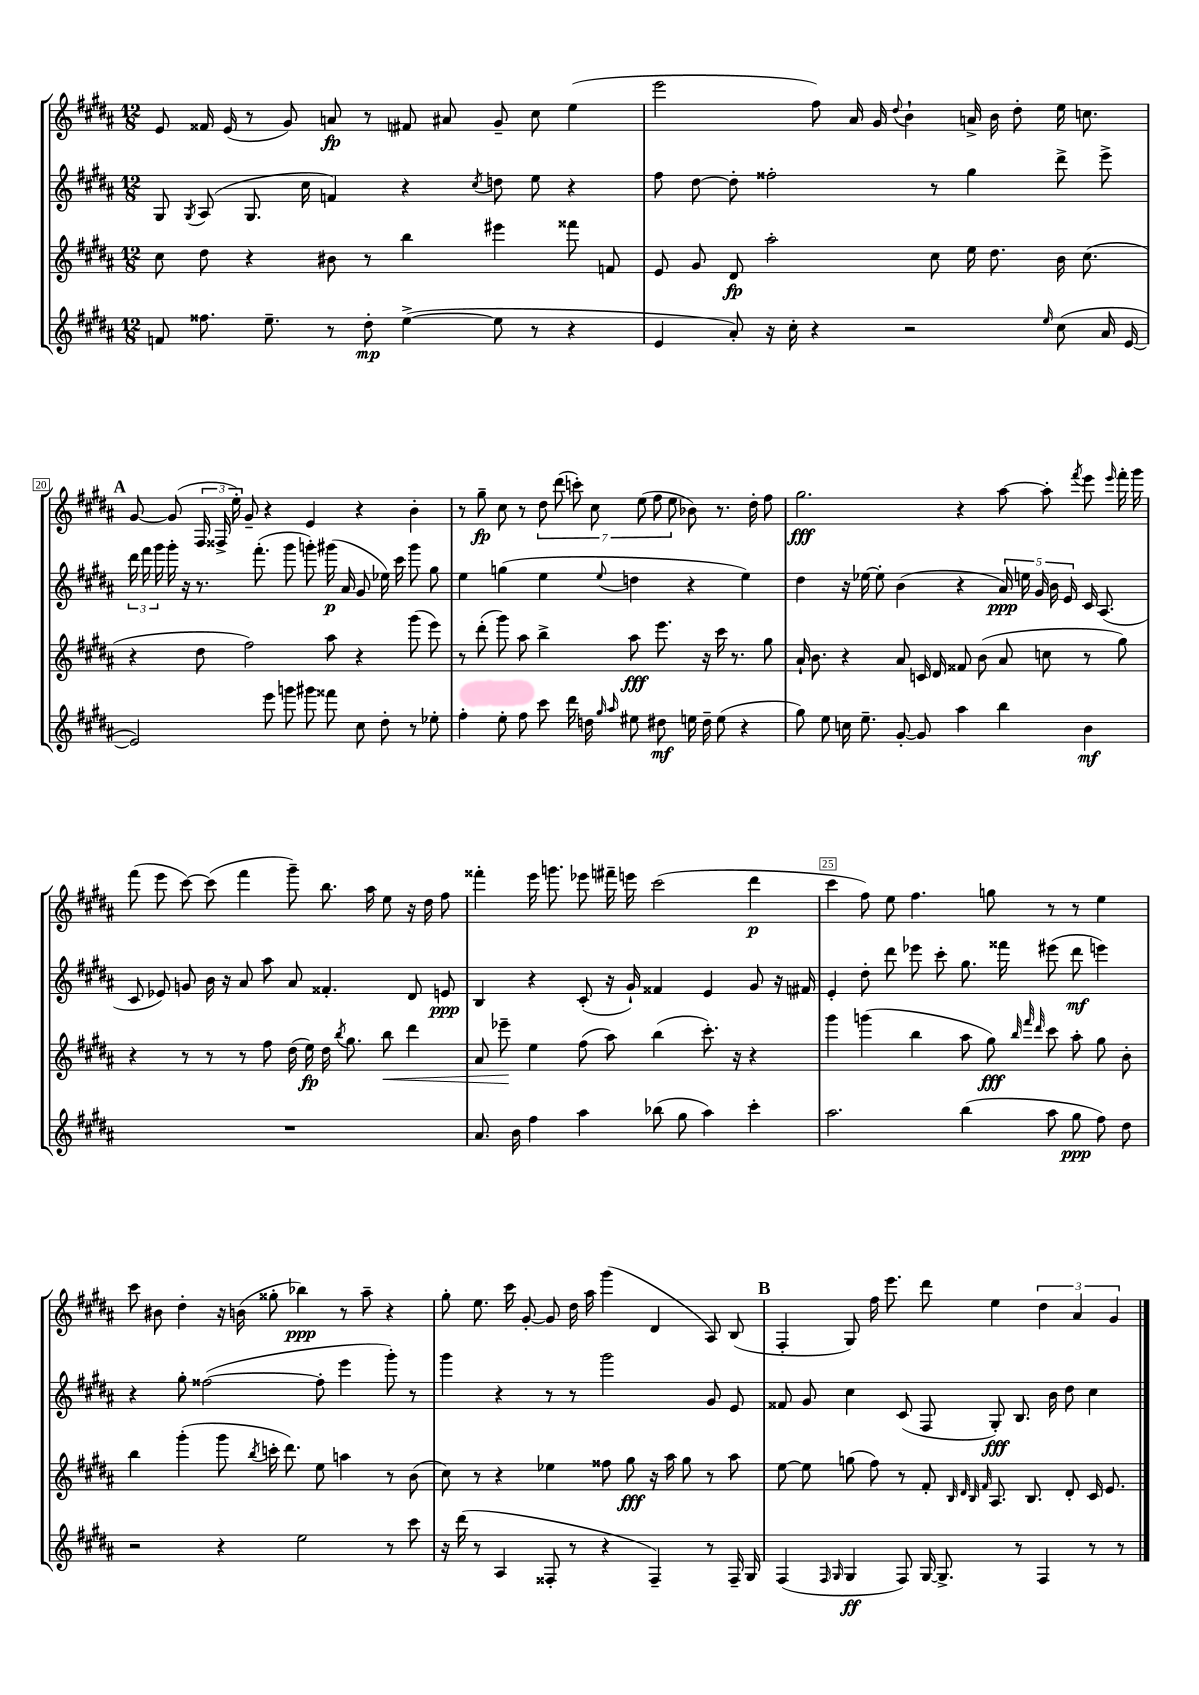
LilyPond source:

<<
\new StaffGroup <<
\new Staff = "s0" {
    \clef treble \key b \major \numericTimeSignature \time 12/8
    \autoBeamOff e'8 fisis'16 e'16( r8 gis'8) a'8\fp r8 fis'8 ais'8 gis'8-- cis''8 e''4( |
    e'''2 fis''8) ais'16 gis'16 \appoggiatura { dis''8 } b'4-! a'16-> b'16 dis''8-. e''16 c''8. |
    \mark \markup { \bold "A" } gis'8~ gis'8( \tuplet 3/2 { fis16 fisis16-> e''16-.) } gis'8-- r4 e'4 r4 b'4-. |
    r8 gis''8--\fp cis''8 r8 \tuplet 7/4 { dis''8 dis'''8( c'''8-.) cis''8 e''8( fis''8 e''8 } bes'8) r8. dis''16-. fis''8 |
    gis''2.\fff r4 ais''8~ ais''8-. \acciaccatura { fis'''8 } e'''8 \grace { e'''16 } fis'''16-. gis'''16 |
    fis'''8( e'''8 cis'''8~) cis'''8( fis'''4 gis'''8--) b''8. ais''16 e''8 r16 dis''16 fis''8 |
    fisis'''4-. e'''16 g'''8. ees'''8 fis'''16-- e'''16 cis'''2( dis'''4\p |
    cis'''4 fis''8) e''8 fis''4. g''8 r8 r8 e''4 |
    cis'''8 bis'8 dis''4-. r16 b'16( gisis''8-. bes''4\ppp) r8 ais''8-- r4 |
    gis''8-. e''8. cis'''16 gis'8~-. gis'8 dis''16 ais''16 gis'''4( dis'4 ais8) b8( |
    \mark \markup { \bold "B" } fis4-. gis8) fis''16 e'''8. dis'''8 e''4 \tuplet 3/2 { dis''4 ais'4 gis'4 } \bar "|." |
}
\new Staff = "s1" {
    \clef treble \key b \major \numericTimeSignature \time 12/8
    \autoBeamOff gis8 \acciaccatura { gis8 } ais8( gis8. cis''16 f'4) r4 \acciaccatura { cis''8 } d''8 e''8 r4 |
    fis''8 dis''8~ dis''8-. fisis''2-. r8 gis''4 dis'''8-> e'''8-> |
    \mark \markup { \bold "A" } \tuplet 3/2 { dis'''16 fis'''16 gis'''16 } gis'''16-. r16 r8. fis'''8.-.( gis'''8 g'''8-.) gis'''16\p( ais'16 gis'8 ees''16) cis'''16 gis'''8 gis''8 |
    e''4 g''4( e''4 \appoggiatura { e''8 } d''4 r4 e''4) |
    dis''4 r16 ees''16~ ees''8-. b'4( r4 \tuplet 5/4 { ais'16\ppp) e''16 gis'16 b'16 e'16 } cis'16 ais8.( |
    cis'8 ees'8) g'8 b'16 r16 ais'8 ais''8 ais'8 fisis'4.-. dis'8 e'8\ppp |
    b4 r4 cis'8-.( r16 gis'16-!) fisis'4 e'4 gis'8 r16 fis'16 |
    e'4-. dis''8-. dis'''8 ees'''8 cis'''8-. gis''8. fisis'''16 eis'''8( dis'''8\mf e'''4) |
    r4 gis''8-. fisis''2~( fisis''8-. e'''4 gis'''8-.) r8 |
    gis'''4 r4 r8 r8 gis'''2 gis'8 e'8 |
    \mark \markup { \bold "B" } fisis'8 gis'8 cis''4 cis'8( fis8 gis8-.\fff) b8. b'16 dis''8 cis''4 \bar "|." |
}
\new Staff = "s2" {
    \clef treble \key b \major \numericTimeSignature \time 12/8
    \autoBeamOff cis''8 dis''8 r4 bis'8 r8 b''4 eis'''4 fisis'''8 f'8 |
    e'8 gis'8 dis'8\fp ais''2-. cis''8 e''16 dis''8. b'16 cis''8.( |
    \mark \markup { \bold "A" } r4 dis''8 fis''2) ais''8 r4 gis'''8( e'''8) |
    r8 dis'''8-.( gis'''8) ais''8 b''4-> ais''8\fff e'''8. r16 cis'''16 r8. gis''8 |
    ais'16-! b'8. r4 ais'8 c'16 dis'16 fisis'8 b'8( ais'8 c''8 r8 gis''8) |
    r4 r8 r8 r8 fis''8 dis''16( e''16\fp) dis''16 \acciaccatura { b''8 } gis''8. b''8\< dis'''4 |
    ais'8 ees'''8--\! e''4 fis''8( ais''8) b''4( cis'''8.-.) r16 r4 |
    gis'''4 g'''4( b''4 ais''8 gis''8\fff) \grace { b''32 fis'''32 dis'''32 } cis'''8 ais''8-. gis''8 b'8-. |
    b''4 gis'''4-.( gis'''8 \acciaccatura { b''8 } c'''16-. dis'''8.) e''8 a''4 r8 b'8( |
    cis''8) r8 r4 ees''4 fisis''8 gis''8\fff r16 ais''16 gis''8 r8 ais''8 |
    \mark \markup { \bold "B" } e''8~ e''8 g''8( fis''8) r8 fis'8-. \grace { b32 dis'32 b32 fis'32 } ais8. b8. dis'8-. cis'16 e'8. \bar "|." |
}
\new Staff = "s3" {
    \clef treble \key b \major \numericTimeSignature \time 12/8
    \autoBeamOff f'8 fisis''8. e''8.-- r8 dis''8-.\mp e''4~->( e''8 r8 r4 |
    e'4 ais'8-.) r16 cis''16-. r4 r2 \grace { e''16 } cis''8( ais'16 e'16~ |
    \mark \markup { \bold "A" } e'2) e'''8 g'''8 gis'''8 fisis'''8 cis''8 dis''8-. r8 ees''8-. |
    fis''4-. e''8-. fis''8 cis'''8 dis'''16 d''16 \grace { gis''16 ais''16 } eis''8 dis''8\mf e''16 dis''16-- e''8( r4 |
    gis''8) e''8 c''16 e''8.-- gis'8~-. gis'8 ais''4 b''4 b'4\mf |
    R1. |
    ais'8. b'16 fis''4 ais''4 bes''8( gis''8 ais''4) cis'''4-. |
    ais''2. b''4( ais''8 gis''8\ppp fis''8) dis''8 |
    r2 r4 e''2 r8 cis'''8 |
    r16 dis'''16( r8 ais4 fisis8-. r8 r4 fisis4--) r8 fisis16-- gis16 |
    \mark \markup { \bold "B" } fis4( \grace { fis16 gis16 } gis4\ff fis8) gis16~ gis8.-> r8 fis4 r8 r8 \bar "|." |
}
>>
>>
\layout { \context { \Score currentBarNumber = #18 \override BarNumber.break-visibility = ##(#f #t #t) barNumberVisibility = #(every-nth-bar-number-visible 5) \override BarNumber.stencil = #(make-stencil-boxer 0.1 0.3 ly:text-interface::print) } }
